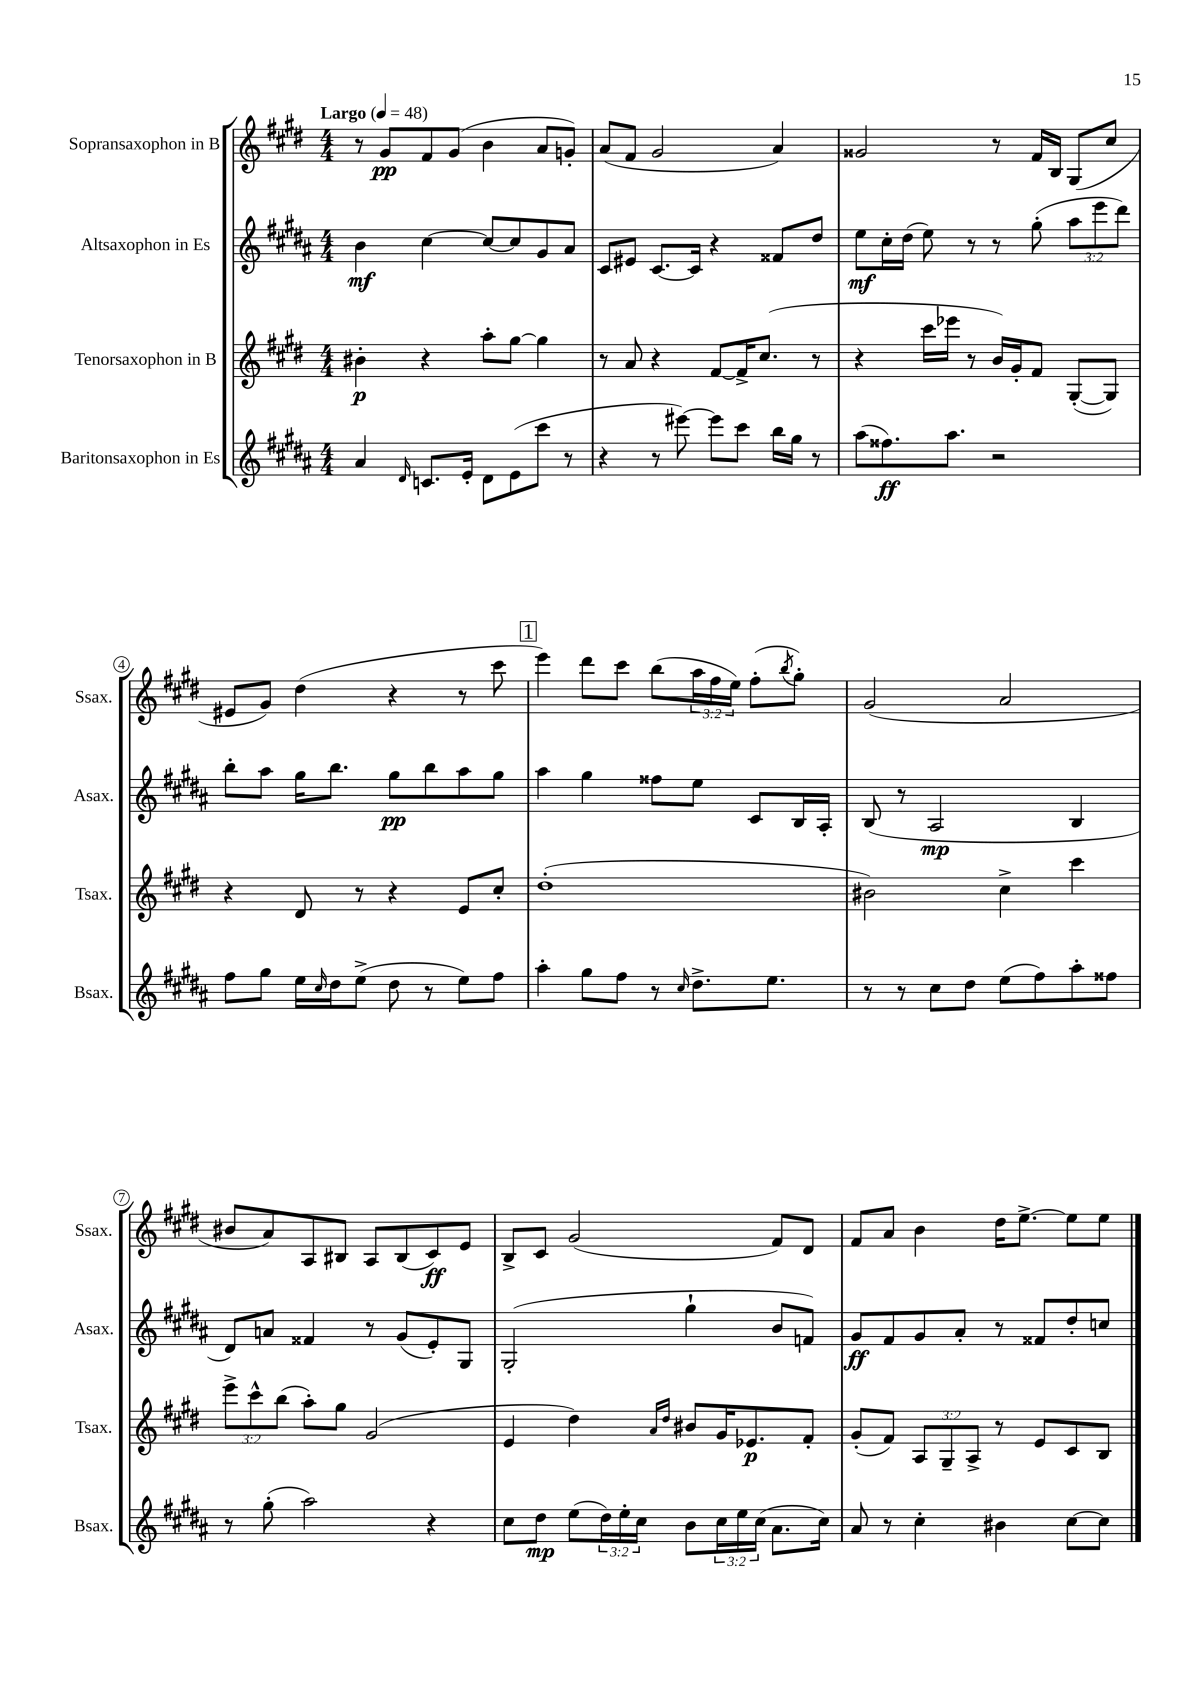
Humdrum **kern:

**kern	**kern	**kern	**kern
*staff4	*staff3	*staff2	*staff1
*clefG2	*clefG2	*clefG2	*clefG2
*k[f#c#g#d#a#]	*k[f#c#g#d#]	*k[f#c#g#d#a#]	*k[f#c#g#d#]
*M4/4	*M4/4	*M4/4	*M4/4
*MM48	*MM48	*MM48	*MM48
4a#/	4b#'\	4b\	8r
.	.	.	8g#/L
16qqd#/	.	.	.
8.c/L	4r	[4cc#\	8f#/
.	.	.	(8g#/J
16e'/Jk	.	.	.
8d#\L	8aa'\L	8cc#/_L	4b\
(8e\	[8gg#\J	8cc#/]	.
8ccc#\J	4gg#\]	8g#/	8a/L
8r	.	8a#/J	8g'/J)
=	=	=	=
4r	8r	8c#/L	(8a/L
.	8a/	8e#/J	8f#/J
8r	4r	[8.c#/L	2g#/
[8eee#\)	.	.	.
.	.	16c#/]Jk	.
8eee#\]L	[8f#/L	4r	.
8ccc#\J	16f#^/]K	.	.
.	(8.cc#/J	.	.
16bb\LL	.	8f##/L	4a/)
16gg#\JJ	.	.	.
8r	8r	8dd#/J	.
=	=	=	=
(8aa#\L	4r	8ee\L	2g##/
8.ff##\)	.	16cc#'\L	.
.	.	(16dd#\JJ	.
.	16ccc#\LL	8ee\)	.
8.aa#\J	16eee-\JJ	.	.
.	8r	8r	.
2r	16b/LL)	8r	8r
.	16g#'/J	.	.
.	8f#/J	(8gg#'\	16f#/LL
.	.	.	16B/JJ
.	([8G#'/L	12aa#\L	(8G#/L
.	.	12eee\	.
.	8G#/]J)	.	8cc#/J
.	.	12ddd#\J)	.
=	=	=	=
8ff#\L	4r	8bb'\L	8e#/L
8gg#\J	.	8aa#\J	8g#/J)
16ee\LL	8d#/	16gg#\LK	(4dd#\
16qqcc#/	.	.	.
16dd#\J	.	8.bb\J	.
(8ee^\J	8r	.	.
8dd#\	4r	8gg#\L	4r
8r	.	8bb\	.
8ee\L)	8e/L	8aa#\	8r
8ff#\J	8cc#'/J	8gg#\J	8ccc#\
=	=	=	=
4aa#'\	(1dd#'	4aa#\	4eee\)
8gg#\L	.	4gg#\	8ddd#\L
8ff#\J	.	.	8ccc#\J
8r	.	8ff##\L	(8bb\L
16qqcc#/	.	.	.
8.dd#^\L	.	8ee\J	24aa\L
.	.	.	24ff#\
.	.	.	24ee\JJ)
.	.	8c#/L	(8ff#'\L
8.ee\J	.	.	.
.	.	.	8qbb/
.	.	16B/L	8gg#'\J)
.	.	16A#'/JJ	.
=	=	=	=
8r	2b#\)	(8B/	(2g#/
8r	.	8r	.
8cc#\L	.	2A#/	.
8dd#\J	.	.	.
(8ee\L	4cc#^\	.	2a/
8ff#\)	.	.	.
8aa#'\	4ccc#\	4B/	.
8ff##\J	.	.	.
=	=	=	=
8r	12eee^\L	8d#/L)	8b#/L
.	12ccc#^^\	.	.
(8gg#'\	.	8a/J	8a/)
.	(12bb\J	.	.
2aa#\)	8aa'\L)	4f##/	8A/
.	8gg#\J	.	8B#/J
.	(2g#/	8r	8A/L
.	.	(8g#/L	(8B#/
4r	.	8e'/)	8c#/)
.	.	8G#/J	8e/J
=	=	=	=
8cc#\L	4e/	(2G#'/	8B^/L
8dd#\J	.	.	8c#/J
(8ee\L	4dd#\)	.	(2g#/
24dd#\L)	.	.	.
24ee'\	.	.	.
24cc#\JJ	.	.	.
.	16qqa/LL	.	.
.	16qqdd#/JJ	.	.
8b\L	8b#/L	4gg#`\	.
24cc#\L	16g#/K	.	.
24ee\	.	.	.
.	8.e-/	.	.
(24cc#\JJ	.	.	.
8.a#\L	.	8b/L	8f#/L)
.	8f#'/J	8f/J)	8d#/J
16cc#\Jk)	.	.	.
=	=	=	=
8a#/	(8g#'/L	8g#/L	8f#/L
8r	8f#/J)	8f#/	8a/J
4cc#'\	12A/L	8g#/	4b\
.	12G#~/	.	.
.	.	8a#'/J	.
.	12A^/J	.	.
4b#\	8r	8r	16dd#\LK
.	.	.	[8.ee^\J
.	8e/L	8f##/L	.
[8cc#\L	8c#/	8dd#'/	8ee\]L
8cc#\]J	8B/J	8cc/J	8ee\J
==	==	==	==
*-	*-	*-	*-
